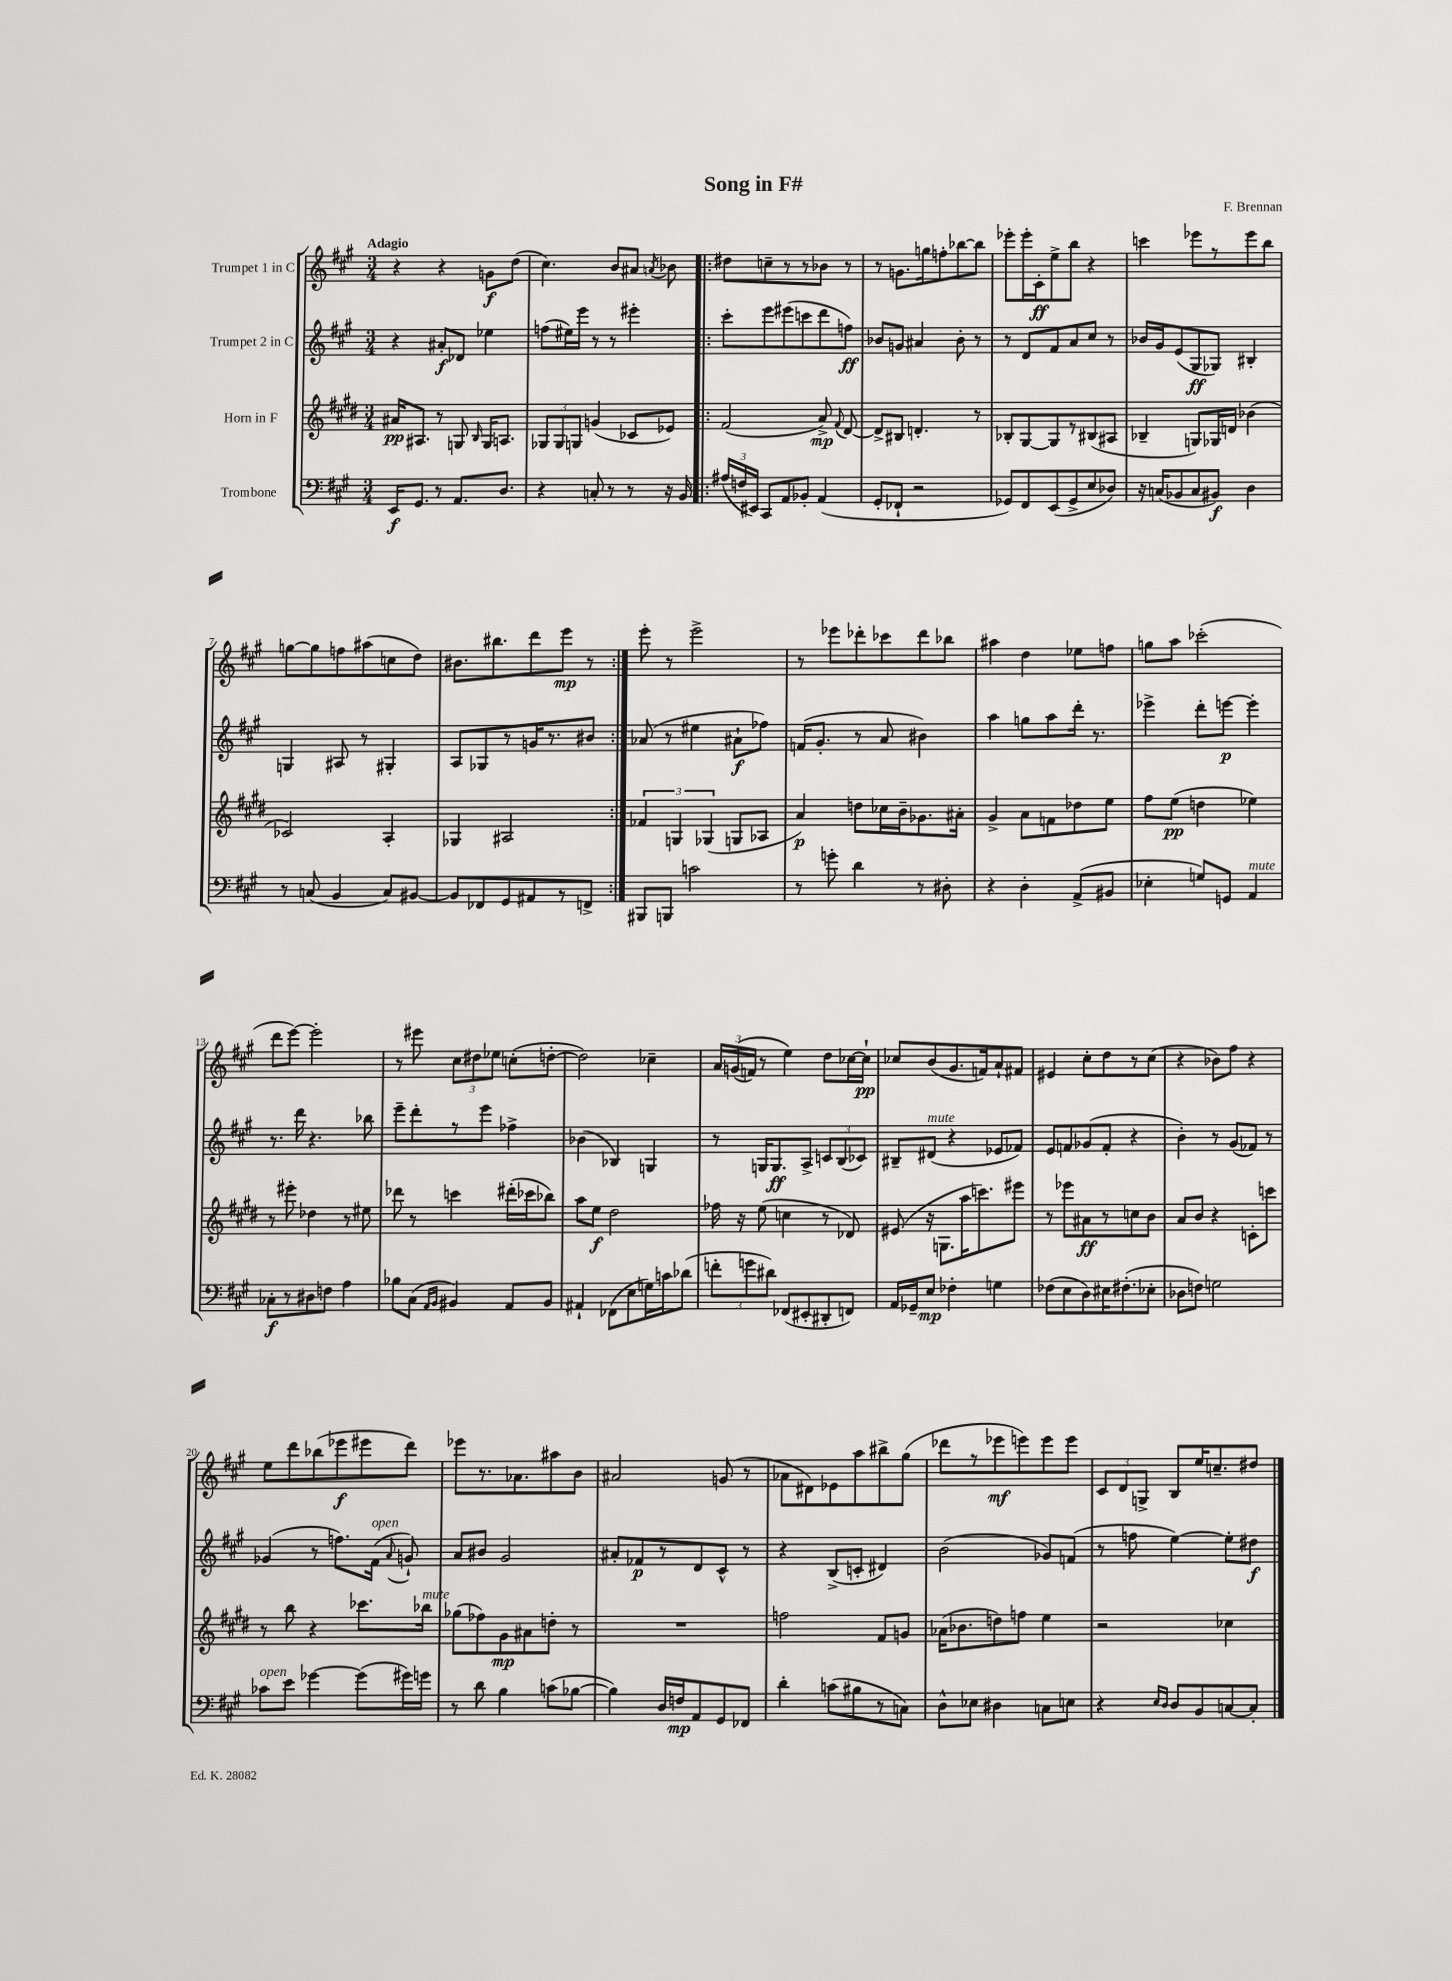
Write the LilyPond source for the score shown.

\header { title = "Song in F#" composer = "F. Brennan" }
<<
\new StaffGroup <<
\new Staff = "s0" \with { instrumentName = "Trumpet 1 in C" } {
    \clef treble \key a \major \numericTimeSignature \time 3/4 \tempo "Adagio"
    \autoBeamOff r4 r4 g'8[\f d''8]( |
    cis''4.) b'8[ ais'8] \acciaccatura { a'8 } bes'8 |
    \repeat volta 2 { dis''8[ c''8-- r8 r8 bes'8] r8 |
    r8 g'8.[ g''16 f''8-. bes''8~ bes''8] |
    ees'''8[-. ees'''16-. cis'16-.\ff e''8-> b''8] r4 |
    c'''4 ees'''8[ r8 ees'''8 b''8] |
    g''8[~ g''8 f''8 ais''8( c''8 d''8]) |
    bis'8.[ bis''8. d'''8 e'''8]\mp r8 | }
    e'''8-. r8 e'''2-> |
    r8 ees'''8[ des'''8-. ces'''8 des'''8 bes''8] |
    ais''4 d''4 ees''8[ f''8] |
    g''8[ a''8] ces'''2-.( |
    d'''8[ e'''8]~) e'''2-. |
    r8 eis'''8 \tuplet 3/2 { cis''8[ dis''8 ees''8] } c''8[-.( d''8]~-. |
    d''2) ces''4-- |
    \tuplet 3/2 { a'16[ g'16(\( f'16]) } r8 e''4\) d''8[ ces''16~ ces''16]-!\pp |
    ces''8[ b'8( gis'8. f'16) a'8-! fis'8] |
    eis'4 cis''8[-. d''8 r8 cis''8]( |
    r4 bes'8[) fis''8] r4 |
    e''8[ d'''8 bes''8( ees'''8\f eis'''8 d'''8]) |
    ees'''8[ r8. aes'8. ais''8 b'8] |
    ais'2 g'8( r8 |
    aes'8[ dis'8) ees'8 a''8 bis''8-> gis''8]( |
    des'''8[ r8 ees'''8\mf e'''8) e'''8 e'''8] |
    \tuplet 3/2 { cis'8[ d'8 g8]-> } b8[ e''16 c''8.-- dis''8] \bar "|." |
}
\new Staff = "s1" \with { instrumentName = "Trumpet 2 in C" } {
    \clef treble \key a \major \numericTimeSignature \time 3/4
    \autoBeamOff r4 ais'8[-.\f des'8] ees''4 |
    f''8[( eis''16) e'''16] r8 r8 eis'''4-. |
    \repeat volta 2 { cis'''8[-. e'''8 eis'''8( c'''8 d'''8 f''8]\ff) |
    bes'8[ g'8] ais'4 bes'8-. r8 |
    r8 d'8[ fis'8 a'8 cis''8] r8 |
    bes'16[ gis'16 e'8( gis8\ff ges8]) bis4-. |
    g4 ais8 r8 gis4-. |
    a8[ ges8 r8 g'16 r8. bis'8] | }
    aes'8( r8 eis''4 ais'8[-!\f fes''8]) |
    f'16[( gis'8.]-. r8 a'8 bis'4) |
    a''4 g''8[ a''8 d'''16]-. r8. |
    ees'''4-> d'''8[-. e'''8]~\p e'''4-. |
    r8. d'''16 r4. bes''8 |
    e'''8[-- d'''8-. r8 e'''8] fes''4-> |
    bes'4( bes4) g4 |
    r8 g16[ g8.\ff a8]-> \tuplet 3/2 { c'8[ b8( ces'8]) } |
    bis8[-- dis'8]^\markup { \italic "mute" }( r4 ees'8[ fes'8]) |
    e'8[ f'8 ges'8( f'8]-. r4 |
    b'4-.) r8 gis'8[( fes'8]) r8 |
    ges'4( r8 f''8.[) fis'16]^\markup { \italic "open" }( \appoggiatura { a'8 } g'8-!) |
    a'8[ bis'8] gis'2 |
    ais'8[-. fes'8\p r8 d'8 cis'8]-^ r8 |
    r4 b8[->( c'8]-. dis'4) |
    b'2( ges'8[) f'8]( |
    r8 f''8 e''4~) e''8[-. dis''8]\f \bar "|." |
}
\new Staff = "s2" \with { instrumentName = "Horn in F" } {
    \clef treble \key e \major \numericTimeSignature \time 3/4
    \autoBeamOff ais'16[\pp ais8.] r8 g8 \grace { b16 } g16[ a8.] |
    \tuplet 3/2 { ges8[ ges8 g8] } g'4( ces'8[ ees'8]) |
    \repeat volta 2 { fis'2( a'8->\mp) \appoggiatura { fis'8 } dis'8~ |
    dis'8[-> bis8] d'4.-. r8 |
    bes8[-. gis8~ gis8 r8 bis8( ais8] |
    bes4-- g8[) ges16 d'16] bes'4( |
    ces'2) a4-. |
    ges4 ais2 | }
    \tuplet 3/2 { fes'4 g4 ges4( } g8[ aes8] |
    a'4\p) d''8[ ces''16 b'16-- ges'8. ais'16]-. |
    gis'4-> a'8[ f'8 des''8 e''8] |
    fis''8[ e''8]\pp( d''4 ees''4) |
    r8 eis'''8-. des''4 r8 eis''8 |
    des'''8 r8 c'''4 dis'''16[-.( ces'''16 bes''8]) |
    a''8[ e''8]\f dis''2 |
    fes''16 r16 e''8( c''4 r8 des'8) |
    eis'8( r16 g8.[ a''16 c'''8.) eis'''8] |
    r8 ees'''8[ ais'8\ff r8 c''8 b'8] |
    a'8[ b'8] r4 c'8[-. c'''8] |
    r8 b''8 r4 ces'''8.[ bes''16]^\markup { \italic "mute" } |
    ges''8[( fes''8) gis'8\mp ais'8 d''8]-. r8 |
    R2. |
    f''2 fis'8[ g'8] |
    aes'16[( bes'8. d''8) f''8] e''4 |
    r2 ces''4 \bar "|." |
}
\new Staff = "s3" \with { instrumentName = "Trombone" } {
    \clef bass \key a \major \numericTimeSignature \time 3/4
    \autoBeamOff e,16[\f gis,8.] r8 a,8.[ d8.] |
    r4 c8-. r8 r8 r16 b,16 |
    \repeat volta 2 { \tuplet 3/2 { ais16[( f16 eis,16]) } cis,8[ a,8 bes,8]-. a,4( |
    gis,8[-. fes,8]-! r2 |
    ges,8[) fis,8 e,8( ges,8-> e8 des8]) |
    r16 c16[( bes,8 c8 bis,8]\f) d4 |
    r8 c8( b,4 c8[) bis,8]~ |
    bis,8[ fes,8 gis,8 ais,8 r8 f,8]-> | }
    bis,,8[ b,,8] c'2 |
    r8 g'8-. d'4 r8 dis8-. |
    r4 d4-. a,8[->( bis,8] |
    ees4-. g8[) g,8] a,4^\markup { \italic "mute" } |
    ces8[-.\f r8 dis8 f8] a4 |
    bes8[ cis8]( \grace { a,16[ b,16] } bis,4) a,8[ bis,8] |
    ais,4-! fes,8[( e8 g16) c'16 des'8]( |
    \tuplet 3/2 { f'8[-. g'8 dis'8]) } fes,8[( eis,8-. dis,8-. f,8]) |
    a,16[ ges,16-- e8]\mp fes4-. g4 |
    fes8[( e8 d8) eis16 fis8.-.( ees8]-. |
    des8[ f8]) g2 |
    ces'8[^\markup { \italic "open" } e'8] ges'4~ ges'8[( gis'16) g'16] |
    r8 d'8 b4 c'8[( bes8]~ |
    bes4) d16[ f16\mp a,8 gis,8 fes,8] |
    d'4-. c'8[( bis8 r8 c8]) |
    d8[-^ ees8] dis4 c8[ e8] |
    r4 \grace { e16[ d16] } d8[ b,8 c8~ c8]-. \bar "|." |
}
>>
>>
